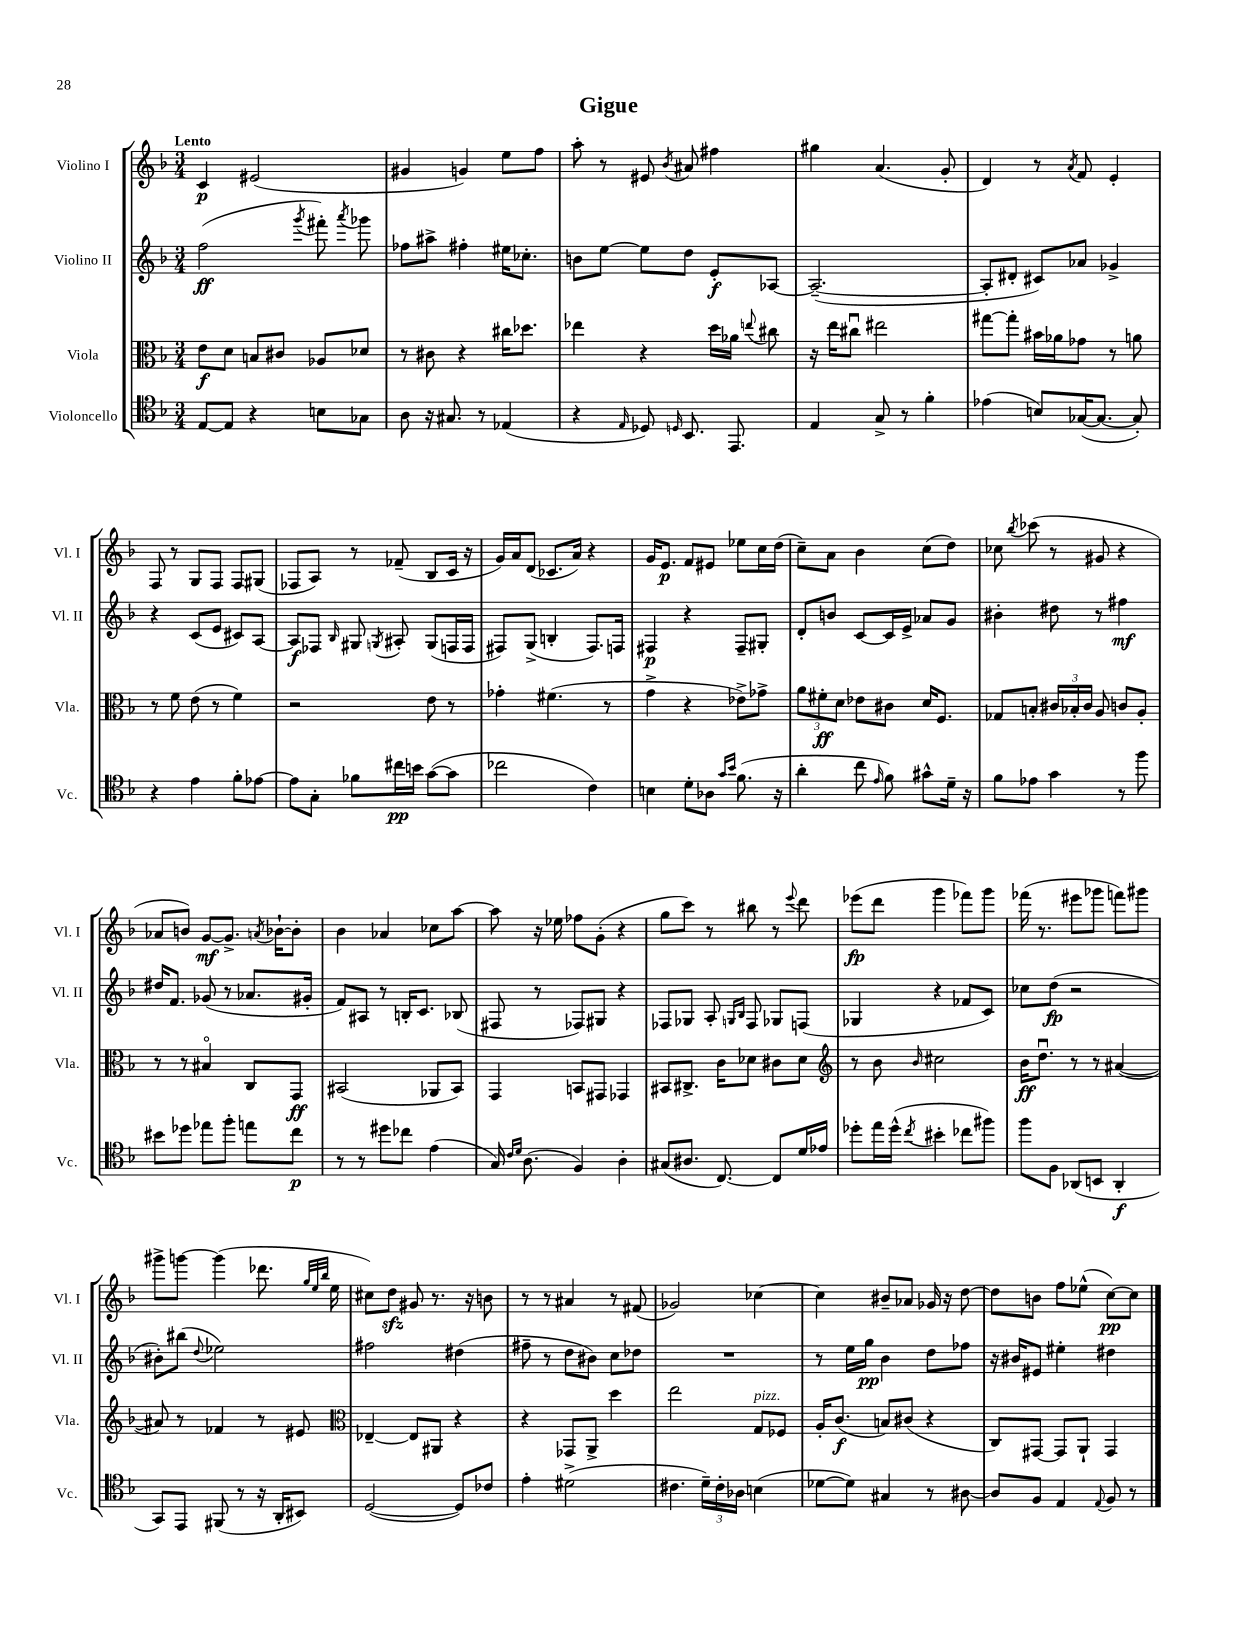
\header { title = "Gigue" }
<<
\new StaffGroup <<
\new Staff = "s0" \with { instrumentName = "Violino I" shortInstrumentName = "Vl. I" } {
    \clef treble \key f \major \numericTimeSignature \time 3/4 \tempo "Lento"
    \autoBeamOff c'4\p eis'2( |
    gis'4 g'4) e''8[ f''8] |
    a''8-. r8 eis'8 \acciaccatura { bes'8 } ais'8 fis''4 |
    gis''4 a'4.( g'8-. |
    d'4) r8 \acciaccatura { a'8 } f'8 e'4-. |
    f8 r8 g8[ f8] f8[ gis8]( |
    fes8[ a8]) r8 fes'8--( bes8[ c'16] r16 |
    g'16[) a'16 d'8]( ces'8.[ a'16]) r4 |
    g'16[ e'8.]\p f'8[ eis'8] ees''8[ c''16 d''16]( |
    c''8[--) a'8] bes'4 c''8[( d''8]) |
    ces''8 \acciaccatura { bes''8 } ces'''8( r8 gis'8 r4 |
    aes'8[ b'8]) g'8[~\mf g'8.]-> \acciaccatura { a'8 } bes'16[~-! bes'8]-. |
    bes'4 aes'4 ces''8[ a''8]~ |
    a''8 r16 ees''16 fes''8[ g'8]-.( r4 |
    g''8[ c'''8]) r8 bis''8 r8 \appoggiatura { e'''8 } d'''8 |
    ees'''8[\fp( d'''8] g'''4 fes'''8[) g'''8] |
    fes'''16( r8. eis'''8[ ges'''8] f'''8[) gis'''8] |
    gis'''8[-> g'''8]~ g'''4( des'''8. \grace { g''32[ e''32 bes''32] } e''16 |
    cis''8[) d''8]\sfz gis'8 r8. r16 b'8 |
    r8 r8 ais'4 r8 fis'8( |
    ges'2) ces''4~ |
    ces''4 bis'8[-- aes'8] ges'16 r16 d''8~ |
    d''8[ b'8] f''8[ ees''8]-^( c''8[~\pp) c''8] \bar "|." |
}
\new Staff = "s1" \with { instrumentName = "Violino II" shortInstrumentName = "Vl. II" } {
    \clef treble \key f \major \numericTimeSignature \time 3/4
    \autoBeamOff f''2\ff( \acciaccatura { g'''8 } fis'''8-.) \acciaccatura { a'''8 } ges'''8 |
    fes''8[ ais''8]-> fis''4-. eis''16[ ces''8.]-. |
    b'8[ e''8]~ e''8[ d''8] e'8[-.\f aes8]~ |
    aes2.~--( |
    aes8[-. dis'8]-. cis'8[) aes'8] ges'4-> |
    r4 c'8[( e'8] cis'8[) a8]~ |
    a8[\f fes8] \grace { bes16 } gis8 \acciaccatura { g8 } ais8-. g8[( f16 f16] |
    fis8[) g8]->( b4-. fis8.[) f16] |
    fis4\p r4 fis8[-- gis8]-. |
    d'8[-. b'8] c'8[~ c'16 e'16]-> aes'8[ g'8] |
    bis'4-. dis''8 r8 fis''4\mf |
    dis''16[ f'8.] ges'8( r8 aes'8.[ gis'16]-. |
    f'8[) ais8] r8 b16[-. c'8.] bes8( |
    fis8 r8 fes8[) gis8] r4 |
    fes8[ ges8] a8-. \grace { g16[ bes16] } fes8 ges8[ f8]( |
    ges4 r4 fes'8[ c'8]) |
    ces''8[ d''8]\fp( r2 |
    bis'8[-.) bis''8]( \appoggiatura { d''8 } ees''2) |
    fis''2 dis''4( |
    fis''8-- r8 d''8[ bis'8]) c''8[ des''8] |
    R2. |
    r8 e''16[ g''16]\pp bes'4 d''8[ fes''8] |
    r16 bis'16[ eis'8] eis''4-. dis''4 \bar "|." |
}
\new Staff = "s2" \with { instrumentName = "Viola" shortInstrumentName = "Vla." } {
    \clef alto \key f \major \numericTimeSignature \time 3/4
    \autoBeamOff e'8[\f d'8] b8[ cis'8] aes8[ des'8] |
    r8 cis'8 r4 cis''16[ des''8.] |
    ees''4 r4 d''16[ aes'16] \appoggiatura { e''8 } cis''8 |
    r16 e''16[ cis''8]\downbow eis''2 |
    gis''8[~ gis''8]-. bis'16[ aes'16 ges'8] r8 a'8 |
    r8 f'8 e'8( r8 f'4) |
    r2 e'8 r8 |
    ges'4-. fis'4.( r8 |
    g'4-> r4 ees'8[->) ges'8]-> |
    \tuplet 3/2 { a'8[ fis'8-.\ff d'8] } ees'8[ cis'8] d'16[ f8.] |
    ges8[ b8]-. \tuplet 3/2 { cis'16[ bes16-. cis'16] } a8 c'8[ a8]-. |
    r8 r8 bis4\flageolet c8[ g,8]\ff |
    bis,2( aes,8[ bis,8]) |
    g,4 b,8[ gis,8] ges,4 |
    bis,8[ cis8.]-> c'16[ des'8] cis'8[ des'8] |
    \clef treble r8 bes'8 \grace { bes'16 } cis''2 |
    bes'16[\ff d''8.]\downbow r8 r8 ais'4~( |
    ais'8) r8 fes'4 r8 eis'8 |
    \clef alto ees4~-- ees8[ ais,8] r4 |
    r4 ges,8[ a,8]-> d''4 |
    e''2 g8[^\markup { \italic "pizz." } fes8] |
    a16[-. c'8.]\f( b8[) cis'8]( r4 |
    c8[) gis,8]~ gis,8[ a,8]-! gis,4 \bar "|." |
}
\new Staff = "s3" \with { instrumentName = "Violoncello" shortInstrumentName = "Vc." } {
    \clef tenor \key f \major \numericTimeSignature \time 3/4
    \autoBeamOff e8[~ e8] r4 b8[ ges8] |
    a8 r16 gis8. r8 ees4( |
    r4 \grace { e16 } des8) \grace { d16 } bes,8. e,8. |
    e4 g8-> r8 f'4-. |
    ees'4( b8[) ges16~( ges8.]~ ges8-.) |
    r4 e'4 f'8[-. ees'8]~ |
    ees'8[ g8]-. fes'8[ cis''16\pp b'16] g'8[~( g'8] |
    ces''2 c'4) |
    b4 d'8[-. aes8] \grace { g'16[ bes'16] } f'8.( r16 |
    a'4-. c''8 \grace { e'16 } f'8) gis'8[-^ d'16]-- r16 |
    f'8[ ees'8] g'4 r8 f''8 |
    bis'8[ des''8] ees''8[ f''8]-. e''8[ c''8]\p |
    r8 r8 dis''8[ ces''8] e'4( |
    g16) \grace { c'16[ d'16] } a8.( f4) a4-. |
    gis8[( ais8.] c8.~) c8[ d'16 ees'16] |
    des''8[-. e''16 des''16]-^( \acciaccatura { c''8 } bis'4-. ces''8[ fis''8]) |
    f''8[ f8] aes,8[( b,8] aes,4-.\f |
    g,8[) e,8] fis,8( r8 r16 a,16[-. bis,8]) |
    d2~( d8[) ces'8] |
    e'4-. dis'2->( |
    cis'4. \tuplet 3/2 { d'16[--) cis'16-. aes16] } b4( |
    des'8[~ des'8]) gis4 r8 ais8~ |
    ais8[ f8] e4 \appoggiatura { e8 } f8 r8 \bar "|." |
}
>>
>>
\layout { \context { \Score \remove "Bar_number_engraver" } }
